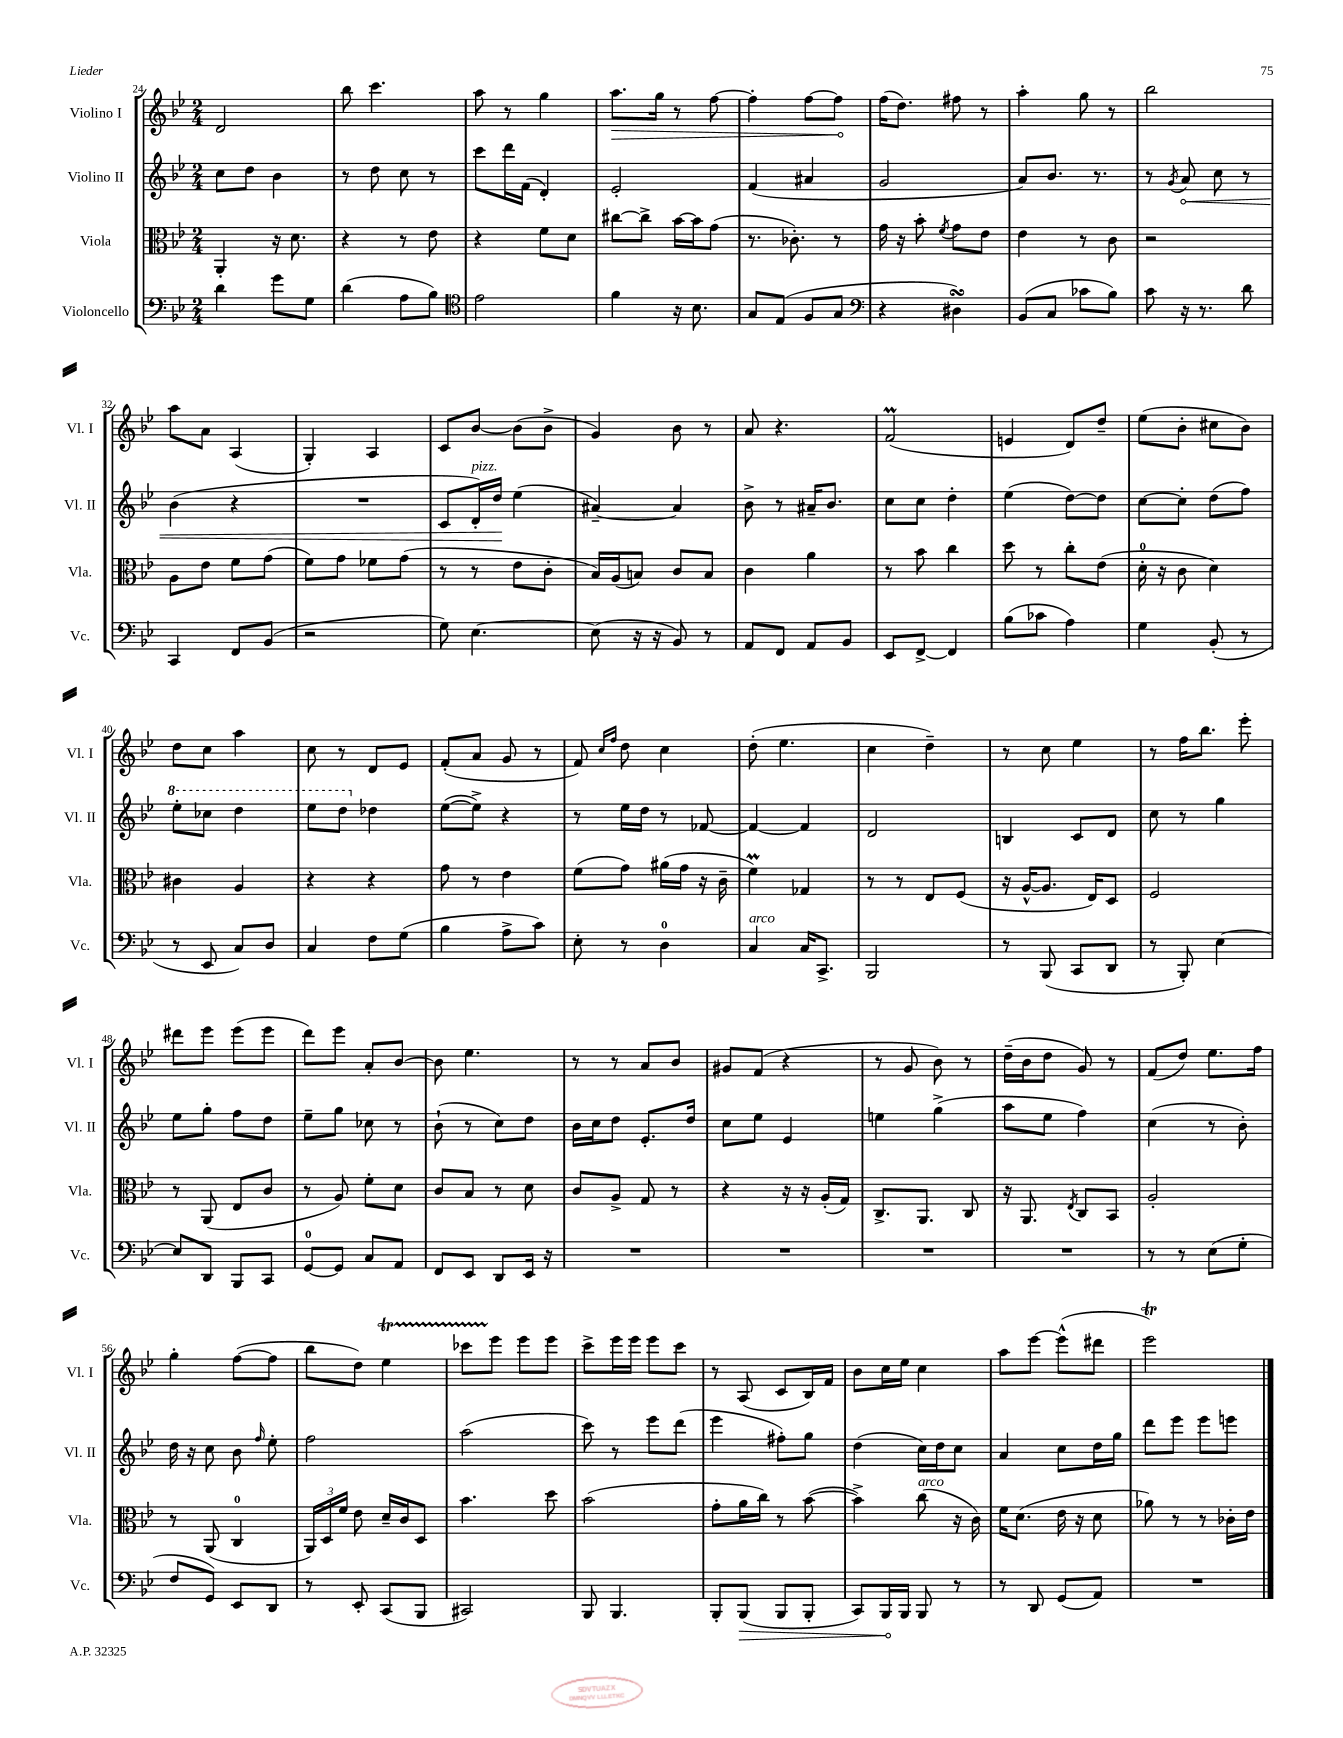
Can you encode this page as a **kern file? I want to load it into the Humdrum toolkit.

**kern	**kern	**kern	**kern
*staff4	*staff3	*staff2	*staff1
*clefF4	*clefC3	*clefG2	*clefG2
*k[b-e-]	*k[b-e-]	*k[b-e-]	*k[b-e-]
*M2/4	*M2/4	*M2/4	*M2/4
4d\	4AA'/	8cc\L	2d/
.	.	8dd\J	.
8g\L	16r	4b-\	.
.	8.d\	.	.
8G\J	.	.	.
=	=	=	=
(4d\	4r	8r	8bb-\
.	.	8dd\	4.ccc\
8A\L	8r	8cc\	.
8B-\J)	8e-\	8r	.
=	=	=	=
*clefC4	*	*	*
2e-\	4r	8ccc\L	8aa\
.	.	16ddd\L	8r
.	.	(16f\JJ	.
.	8f\L	4d'/)	4gg\
.	8d\J	.	.
=	=	=	=
4f\	[8cc#\L	2e-'/	8.aa\L
.	8cc#^\]J	.	.
.	.	.	16gg\Jk
16r	[16b-\LL	.	8r
8.B-\	16b-\]J	.	.
.	(8g\J	.	[8ff\
=	=	=	=
8G/L	8.r	(4f/	4ff'\]
(8E-/J	.	.	.
.	8.c-'\)	.	.
8F/L	.	4a#/	[8ff\L
8G/J	8r	.	8ff\]J
=	=	=	=
*clefF4	*	*	*
4r	16g\	2g/	(16ff\LK
.	16r	.	8.dd\J)
.	8b-'\	.	.
.	8qf/	.	.
4D#\)	8g\L	.	8ff#\
.	8e-\J	.	8r
=	=	=	=
(8BB-/L	4e-\	8a/L)	4aa'\
8C/J	.	8.b-/J	.
8c-\L	8r	.	8gg\
.	.	8.r	.
8B-\J)	8c\	.	8r
=	=	=	=
8c\	2r	8r	2bb-\
.	.	8qg/	.
16r	.	8a/	.
8.r	.	.	.
.	.	8cc\	.
8d\	.	8r	.
=	=	=	=
4CC/	8A\L	(4b-\	8aa\L
.	8e-\J	.	8a\J
8FF/L	8f\L	4r	(4A/
(8BB-/J	(8g\J	.	.
=	=	=	=
2r	8f\L)	2r	4G'/)
.	8g\J	.	.
.	8f-\L	.	4A/
.	(8g\J	.	.
=	=	=	=
8G\)	8r	8c/L	8c/L
[4.E-\	8r	16d'/L)	[8b-/J
.	.	16dd/JJ	.
.	8e-\L	(4ee-\	(8b-\]L
.	8c'\J	.	8b-^\J
=	=	=	=
(8E-\]	16B-/LL)	[4a#~/)	4g/)
.	(16A/J	.	.
16r	8B/J)	.	.
16r	.	.	.
8BB-/)	8c/L	4a#/]	8b-\
8r	8B/J	.	8r
=	=	=	=
8AA/L	4c\	8b-^\	8a/
8FF/J	.	8r	4.r
8AA/L	4a\	16a#~/LK	.
.	.	8.b-/J	.
8BB-/J	.	.	.
=	=	=	=
8EE-/L	8r	8cc\L	(2f/
[8FF^/J	8b-\	8cc\J	.
4FF/]	4cc\	4dd'\	.
=	=	=	=
(8B-\L	8dd\	(4ee-\	4e/
8c-\J	8r	.	.
4A\)	8cc'\L	[8dd\L)	8d/L)
.	(8e-\J	8dd\]J	8dd~/J
=	=	=	=
4G\	16d'\	[8cc\L	(8ee-\L
.	16r	.	.
.	8c\	8cc'\]J	8b-'\J
(8BB-'/	4d\)	(8dd\L	8cc#\L
8r	.	8ff\J)	8b-\J)
=	=	=	=
8r	4c#\	8eee-'\L	8dd\L
8EE-/	.	8ccc-\J	8cc\J
8C/L)	4A/	4ddd\	4aa\
8D/J	.	.	.
=	=	=	=
4C/	4r	8eee-\L	8cc\
.	.	8ddd\J	8r
8F\L	4r	4dd-\	8d/L
(8G\J	.	.	8e-/J
=	=	=	=
4B-\	8g\	([8ee-\L	(8f'/L
.	8r	8ee-^\]J)	8a/J
8A^\L	4e-\	4r	8g/
8c\J)	.	.	8r
=	=	=	=
8E-'\	(8f\L	8r	8f/)
.	.	.	16qqcc/LL
.	.	.	16qqff/JJ
8r	8g\J)	16ee-\LL	8dd\
.	.	16dd\JJ	.
4D\	(16a#\LL	8r	4cc\
.	16g\JJ	.	.
.	16r	[8f-/	.
.	16c~\	.	.
=	=	=	=
4C/	4f\)	4f-/_	(8dd'\
.	.	.	4.ee-\
16C/LK	4G-/	4f-/]	.
8.CC^/J	.	.	.
=	=	=	=
2BBB-/	8r	2d/	4cc\
.	8r	.	.
.	8E-/L	.	4dd~\)
.	(8F/J	.	.
=	=	=	=
8r	16r	4B/	8r
.	[16A^^/LK	.	.
(8BBB-/	8.A/]J	.	8cc\
8CC/L	.	8c/L	4ee-\
.	16E-/LK)	.	.
8DD/J	8D/J	8d/J	.
=	=	=	=
8r	2F/	8cc\	8r
8BBB-'/)	.	8r	16ff\LK
.	.	.	8.bb-\J
[4E-\	.	4gg\	.
.	.	.	8eee-'\
=	=	=	=
8E-/]L	8r	8ee-\L	8ddd#\L
8DD/J	(8AA/	8gg'\J	8eee-\J
8BBB-/L	8E-/L	8ff\L	(8eee-\L
8CC/J	8c/J	8dd\J	8eee-\J
=	=	=	=
[8GG/L	8r	8ee-~\L	8ddd\L)
8GG/]J	8A/)	8gg\J	8eee-\J
8C/L	8f'\L	8cc-\	8a'/L
8AA/J	8d\J	8r	[8b-/J
=	=	=	=
8FF/L	8c/L	(8b-`\	8b-\]
8EE-/J	8B-/J	8r	4.ee-\
8DD/L	8r	8cc\L)	.
16EE-/Jk	8d\	8dd\J	.
16r	.	.	.
=	=	=	=
2r	8c/L	16b-\LL	8r
.	.	16cc\J	.
.	8A^/J	8dd\J	8r
.	8G/	8.e-'/L	8a/L
.	8r	.	8b-/J
.	.	16dd/Jk	.
=	=	=	=
2r	4r	8cc\L	8g#/L
.	.	8ee-\J	(8f/J
.	16r	4e-/	4r
.	16r	.	.
.	(16A'/LL	.	.
.	16G/JJ)	.	.
=	=	=	=
2r	8.C^/L	4ee\	8r
.	.	.	8g/
.	8.AA/J	.	.
.	.	(4gg^\	8b-\)
.	8C/	.	8r
=	=	=	=
2r	16r	8aa\L	(16dd~\LL
.	8.AA/	.	16b-\J
.	.	8ee-\J	8dd\J
.	8qE-/	.	.
.	8C/L	4ff\)	8g/)
.	8BB-/J	.	8r
=	=	=	=
8r	2A'/	(4cc\	(8f/L
8r	.	.	8dd/J)
(8E-\L	.	8r	8.ee-\L
8G'\J	.	8b-'\)	.
.	.	.	16ff\Jk
=	=	=	=
8F/L	8r	16dd\	4gg'\
.	.	16r	.
8GG/J)	(8AA/	8cc\	.
8EE-/L	4C/	8b-\	([8ff\L
.	.	16qqff/	.
8DD/J	.	8ee-'\	8ff\]J
=	=	=	=
8r	24AA/LL)	2ff\	8bb-\L
.	24D/	.	.
.	24f/JJ	.	.
8EE-'/	8e-\	.	8dd\J)
(8CC/L	16d~/LL	.	4ee-\
.	16c/J	.	.
8BBB-/J	8D/J	.	.
=	=	=	=
2CC#/)	4.b-\	(2aa\	8ccc-\L
.	.	.	8eee-\J
.	.	.	8eee-\L
.	8dd\	.	8eee-\J
=	=	=	=
8BBB-/	(2b-\	8ccc\)	8ccc^\L
4.BBB-/	.	8r	16eee-\L
.	.	.	16eee-\JJ
.	.	8eee-\L	8eee-\L
.	.	(8ddd\J	8ccc\J
=	=	=	=
8BBB-'/L	8g'\L	4eee-\	8r
(8BBB-/J	16a\L	.	(8A/
.	16cc\JJ)	.	.
8BBB-/L	8r	8ff#'\L)	8c/L
8BBB-'/J	([8b-\	8gg\J	16B-/L)
.	.	.	16f/JJ
=	=	=	=
8CC/L)	4b-^\])	(4dd\	8b-\L
16BBB-/L	.	.	16cc\L
16BBB-/JJ	.	.	16ee-\JJ
8BBB-/	(8cc\	16cc\LL)	4cc\
.	.	16dd\J	.
8r	16r	8cc\J	.
.	16c\)	.	.
=	=	=	=
8r	16f\LK	4a/	8aa\L
.	(8.d\J	.	.
8DD/	.	.	[8eee-\J
(8GG/L	16e-\	8cc\L	(8eee-^^\]L
.	16r	.	.
8AA/J)	8d\	16dd\L	8ddd#\J
.	.	16gg\JJ	.
=	=	=	=
2r	8a-\)	8ddd\L	2eee-\)
.	8r	8eee-\J	.
.	8r	8eee-\L	.
.	16c-'\LL	8eee\J	.
.	16e-\JJ	.	.
==	==	==	==
*-	*-	*-	*-
